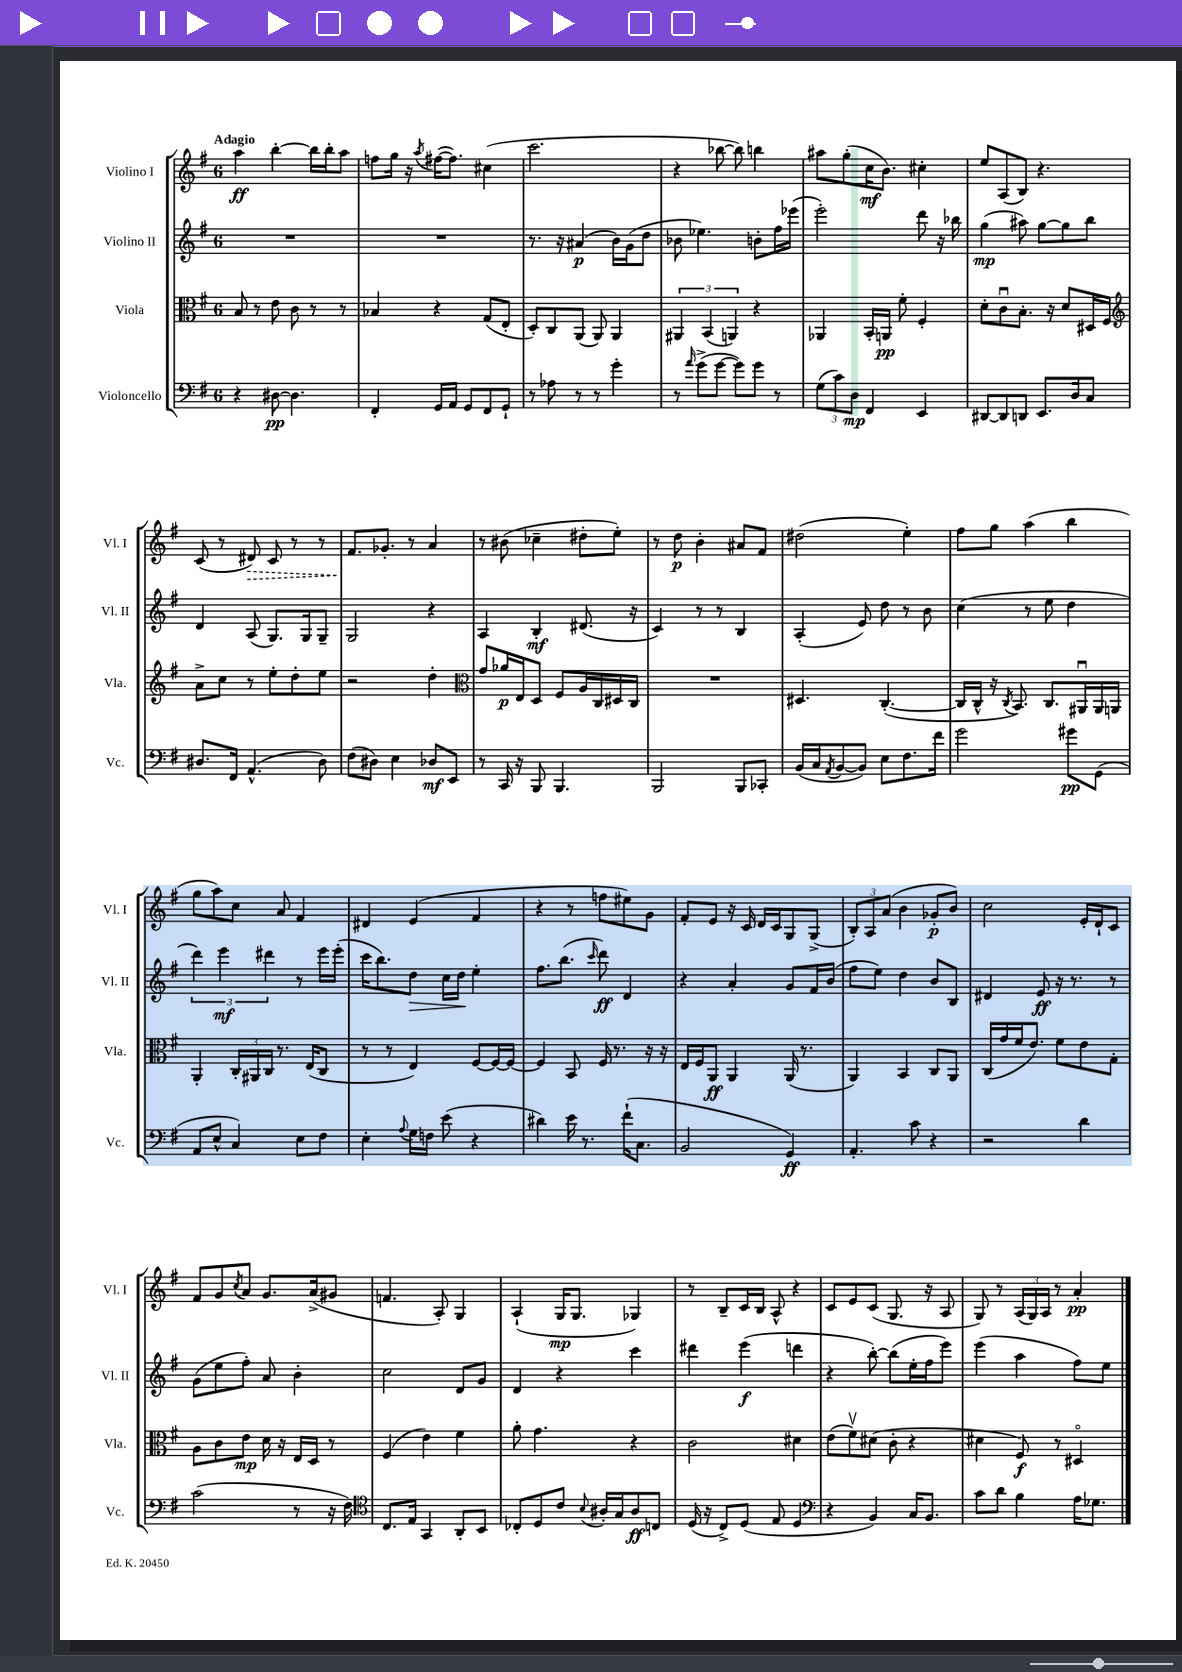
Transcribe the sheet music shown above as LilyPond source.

<<
\new StaffGroup <<
\new Staff = "s0" \with { instrumentName = "Violino I" shortInstrumentName = "Vl. I" } {
    \clef treble \key g \major \once \override Staff.TimeSignature.style = #'single-digit \time 6/8 \tempo "Adagio"
    a''4\ff b''4~-. b''16 b''16-. a''8 |
    f''8 g''16 r16 \acciaccatura { a''8 } fis''16~( fis''8.) cis''4( |
    c'''2. |
    r4 bes''8~ bes''8) b''4 |
    ais''8 g''8-.( c''16\mf b'8.) cis''4-. |
    e''8 a8( b8) r4. |
    c'8( r8 \once \override Hairpin.style = #'dashed-line dis'8\>) c'8 r8 r8 |
    fis'8.\! ges'8.-. r8 a'4 |
    r8 bis'8( ces''4-- dis''8-. e''8-.) |
    r8 d''8\p b'4-. ais'8 fis'8 |
    dis''2( e''4-.) |
    fis''8 g''8 a''4( b''4 |
    g''8 a''8) c''8 a'8 fis'4 |
    dis'4 e'4( fis'4 |
    r4 r8 f''8 eis''8) g'8 |
    fis'8-. e'8 r16 c'16 d'16 c'16 g8 g8->( |
    \tuplet 3/2 { b8-.) a8 a'8( } b'4 ges'8-.\p b'8) |
    c''2 e'16-. d'16-! c'8 |
    fis'8 g'8 \acciaccatura { c''8 } a'8 g'8. a'16->( gis'8 |
    f'4. a8-.) g4 |
    a4-!( g16\mp g8. ges4) |
    r8 b8-- c'16 b16 a8-^ r4 |
    c'8 e'8 c'8( g8. r16 a8 |
    g8) r8 \tuplet 3/2 { a16( g16) a16 } r8 a'4-.\pp \bar "|." |
}
\new Staff = "s1" \with { instrumentName = "Violino II" shortInstrumentName = "Vl. II" } {
    \clef treble \key g \major \once \override Staff.TimeSignature.style = #'single-digit \time 6/8
    R2. |
    R2. |
    r8. r16 ais'4\p( b'16) g'16( d''8 |
    bes'8 ees''4.) b'8-. fis''16 ees'''16( |
    e'''2-.) d'''8 r16 bes''16 |
    g''4\mp( ais''8) g''8~ g''8 b''8 |
    d'4 a8( g8.) g16 g8-- |
    g2 r4 |
    a4 b4-.\mf dis'8.( r16 |
    c'4) r8 r8 b4 |
    a4-.( e'8) d''8 r8 b'8 |
    c''4( r8 e''8 d''4 |
    \tuplet 3/2 { d'''4) e'''4\mf dis'''4 } r8 e'''16 e'''16-.( |
    c'''16 b''8.) d''8\> c''16 d''16\! e''4-. |
    fis''8. b''8.( \grace { c'''16 } d'''8\ff) d'4 |
    r4 a'4-. g'8 fis'16 b'16( |
    fis''8 e''8) d''4 b'8 b8 |
    dis'4 e'8\ff r16 r8. r8 |
    g'8( e''8 fis''8-.) a'8 b'4-. |
    c''2 d'8 g'8 |
    d'4 r4 c'''4 |
    dis'''4 e'''4\f( d'''4 |
    r4 b''8~-.) b''8( e''16-. fis''16 e'''8) |
    e'''4( a''4 fis''8) e''8 \bar "|." |
}
\new Staff = "s2" \with { instrumentName = "Viola" shortInstrumentName = "Vla." } {
    \clef alto \key g \major \once \override Staff.TimeSignature.style = #'single-digit \time 6/8
    b8 r8 e'8 c'8 r8 r8 |
    bes4 r4 g8( e8-. |
    d8-.) c8 a,8( a,8) a,4 |
    \tuplet 3/2 { ais,4 b,4( a,4) } r4 |
    aes,4 b,16-. a,16\pp fis'8-. fis4-. |
    d'8-. c'8\downbow b8.-. r16 d'8 dis16 fis16 |
    \clef treble a'8-> c''8 r8 e''8-. d''8-. e''8 |
    r2 d''4-. |
    \clef alto g'8 aes'16\p e16 d8 fis8 a16 c16 dis16 c16 |
    R2. |
    dis4. c4.~-.( |
    c16 c16-^ r16 \acciaccatura { c8 } b,8.) c8. ais,16\downbow ais,16 a,16 |
    a,4-. \tuplet 3/2 { c16-. ais,16 c16 } r8. e16( c8 |
    r8 r8 e4) fis8~ fis16~ fis16~ |
    fis4 b,8 fis16 r8. r16 r16 |
    e16 fis16 a,8\ff a,4 a,16( r8. |
    a,4) b,4 c8 a,8 |
    c16( g'16 fis'16 e'8.) fis'8 e'8 g8-. |
    a8 c'8 e'8\mp d'16 r16 e16 d16 r8 |
    fis4( e'4) fis'4 |
    a'8-. g'4. r4 |
    c'2 dis'4 |
    e'8( fis'8\upbow) dis'8( c'8-. r4 |
    dis'4 fis8\f) r8 dis4\flageolet \bar "|." |
}
\new Staff = "s3" \with { instrumentName = "Violoncello" shortInstrumentName = "Vc." } {
    \clef bass \key g \major \once \override Staff.TimeSignature.style = #'single-digit \time 6/8
    r4 dis8~\pp dis4. |
    fis,4-. g,16 a,16 g,8 fis,8 g,8-! |
    r8 aes8 r8 r8 g'4-. |
    r8 \grace { a'16 } g'8->( g'8~ g'8) g'8 r8 |
    \tuplet 3/2 { g8( c'8) d8\mp } fis,4 e,4 |
    dis,8~ dis,8 d,8 e,8. d16 c8 |
    dis8. fis,16 a,4.-^( dis8) |
    fis8( dis8) e4 des8\mf e,8 |
    r8 c,16 r16 b,,8 b,,4. |
    b,,2 b,,8 ces,8-. |
    b,16( c16 \acciaccatura { a,8 } b,8~ b,8) e8 fis8. fis'16 |
    g'2 gis'8\pp g,8( |
    a,8 e8-^ c4) e8 fis8 |
    e4-. \appoggiatura { a8 } g16 f16 e'8( r4 |
    dis'4) e'16 r8. fis'16-!( c8. |
    b,2 g,4\ff) |
    a,4.-. c'8 r4 |
    r2 d'4 |
    c'2( r8 r16 fis16) |
    \clef tenor c8. e16 g,4 a,8-. b,8 |
    ces8-. d8 c'8 \appoggiatura { b8 } ais16-. g16 ais8\ff c8 |
    d16( r16 c8->) d8( e8 d4 |
    \clef bass r4 b,4) c16 b,8. |
    c'8 d'8 b4 a16 ges8. \bar "|." |
}
>>
>>
\layout { \context { \Score \remove "Bar_number_engraver" } }
